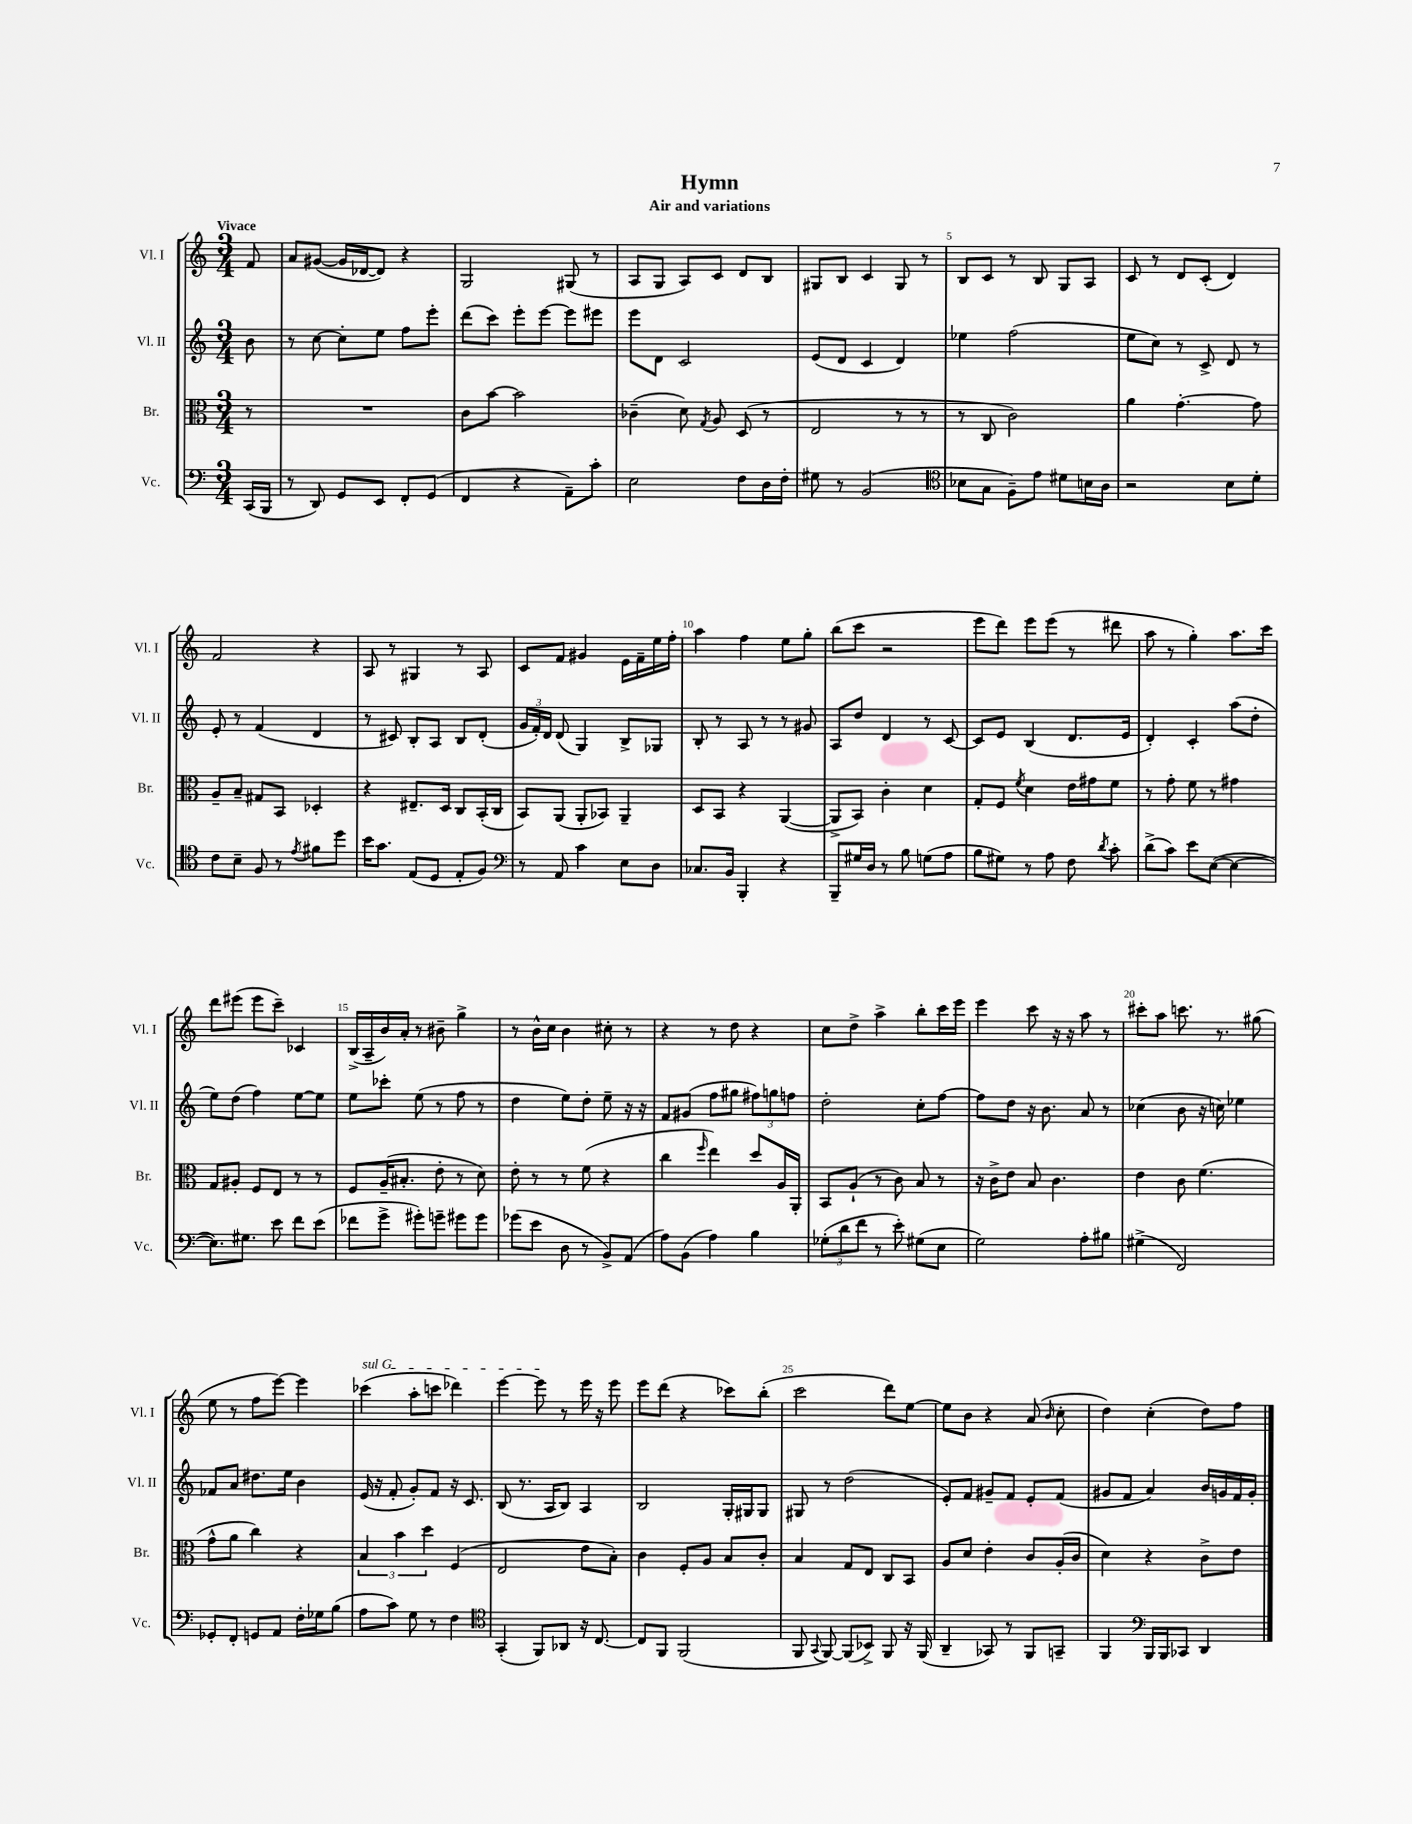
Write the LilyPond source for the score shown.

\header { title = "Hymn" subtitle = "Air and variations" }
<<
\new StaffGroup <<
\new Staff = "s0" \with { instrumentName = "Vl. I" shortInstrumentName = "Vl. I" } {
    \clef treble \key c \major \numericTimeSignature \time 3/4 \partial 8 \tempo "Vivace"
    \autoBeamOff f'8 |
    a'8[ gis'8]~( gis'16[ des'16~ des'8]) r4 |
    g2 gis8( r8 |
    a8[ g8] a8[) c'8] d'8[ b8] |
    gis8[ b8] c'4 gis8 r8 |
    b8[ c'8] r8 b8 g8[ a8] |
    c'8 r8 d'8[ c'8]-.( d'4) |
    f'2 r4 |
    a8 r8 gis4 r8 a8 |
    c'8[ f'8] gis'4 e'16[ f'16-- e''16 f''16]-. |
    a''4 f''4 e''8[ g''8]-. |
    b''8[( c'''8] r2 |
    e'''8[ d'''8]) e'''8[ e'''8]( r8 dis'''8 |
    a''8 r8 g''4-.) a''8.[ c'''16] |
    d'''8[ eis'''8]( eis'''8[ c'''8]--) ces'4 |
    b16[->( a16-- b'16) a'16]-. r8 bis'8-- g''4-> |
    r8 b'16[-^ c''16] b'4 cis''8-. r8 |
    r4 r8 d''8 r4 |
    c''8[ d''8]-> a''4-> b''8[-. c'''16 e'''16] |
    e'''4 c'''8 r16 r16 a''8 r8 |
    cis'''8[-. a''8] c'''8. r8. gis''8( |
    e''8 r8 f''8[ e'''8]~) e'''4 |
    \once \override TextSpanner.bound-details.left.text = \markup { \italic "sul G" } ces'''4\startTextSpan( a''8[-. c'''8] des'''4) |
    e'''4~ e'''8\stopTextSpan r8 e'''16 r16 e'''8 |
    e'''8[ d'''8]( r4 ces'''8[) b''8]-.( |
    c'''2 d'''8[) e''8]~ |
    e''8[ b'8] r4 a'8( \grace { b'16 } c''8-. |
    d''4) c''4-.( d''8[) f''8] \bar "|." |
}
\new Staff = "s1" \with { instrumentName = "Vl. II" shortInstrumentName = "Vl. II" } {
    \clef treble \key c \major \numericTimeSignature \time 3/4 \partial 8
    \autoBeamOff b'8 |
    r8 c''8~ c''8[-. e''8] f''8[ e'''8]-. |
    d'''8[( c'''8]) e'''8[-. e'''8]~ e'''8[ eis'''8] |
    e'''8[ d'8] c'2 |
    e'8[( d'8] c'4 d'4) |
    ees''4 f''2( |
    e''8[ c''8]) r8 c'8-> d'8 r8 |
    e'8-. r8 f'4( d'4 |
    r8 cis'8) b8[-. a8] b8[ d'8]-.( |
    \tuplet 3/2 { g'16[ f'16-.) d'16] } d'8( g4) b8[-> ges8] |
    b8-. r8 a8 r8 r8 gis'8 |
    a8[ d''8] d'4 r8 c'8~ |
    c'8[ e'8] b4( d'8.[ e'16] |
    d'4-.) c'4-. a''8[( d''8]-. |
    e''8[) d''8]( f''4) e''8[~ e''8] |
    e''8[ ces'''8]-. e''8( r8 f''8 r8 |
    d''4 e''8[) d''8]-. e''8-- r16 r16 |
    f'8[ gis'8]( f''8[ gis''8] \tuplet 3/2 { fis''8[) g''8 f''8] } |
    d''2-. c''8[-. f''8]~ |
    f''8[ d''8] r16 b'8. a'8 r8 |
    ces''4( b'8 r16 c''16) ees''4 |
    fes'8[ a'8] dis''8.[ e''16] b'4 |
    e'16( r16 f'8-. g'8[-.) f'8] r16 c'8. |
    b8( r8. a16[ b8]) a4 |
    b2 g16[-. gis16 gis8] |
    gis8 r8 d''2( |
    e'8[-.) f'8] gis'8[-- f'8] e'8[-. f'8]( |
    gis'8[ f'8] a'4) b'16[ g'16 f'16 g'16]-. \bar "|." |
}
\new Staff = "s2" \with { instrumentName = "Br." shortInstrumentName = "Br." } {
    \clef alto \key c \major \numericTimeSignature \time 3/4 \partial 8
    \autoBeamOff r8 |
    R2. |
    c'8[ b'8]~ b'2 |
    ces'4--( d'8) \acciaccatura { g8 } a8 d8( r8 |
    e2 r8 r8 |
    r8 c8 c'2) |
    a'4 g'4.~-. g'8 |
    a8[-- b8]-- gis8[ b,8] des4-. |
    r4 eis8.[-- d16] c8[ b,16-.( c16] |
    b,8[) a,8]( a,8[-. bes,8]) a,4-- |
    d8[ b,8] r4 a,4~( |
    a,8[-> b,8]) c'4-. d'4 |
    g8[-. f8] \acciaccatura { f'8 } d'4 e'16[ gis'16 f'8] |
    r8 g'8-. f'8 r8 gis'4 |
    g8[ ais8]-. f8[ e8] r8 r8 |
    f8[ a16--( bis8.]-. e'8-. r8 d'8) |
    e'8-. r8 r8 f'8( r4 |
    c''4 \grace { f''16 } e''4) d''8[ a16 a,16]-. |
    b,8[ a8]-!( r8 c'8) b8 r8 |
    r16 c'16[-> e'8] b8 c'4. |
    e'4 c'8 f'4.( |
    g'8[-^ a'8] c''4) r4 |
    \tuplet 3/2 { b4 b'4 d''4 } f4( |
    e2 e'8[ b8]-.) |
    c'4 f8[-. a8] b8[ c'8]-. |
    b4 g8[ e8] c8[ b,8] |
    a8[ d'8] e'4-. c'8[ a16-.( c'16] |
    d'4) r4 c'8[-> e'8] \bar "|." |
}
\new Staff = "s3" \with { instrumentName = "Vc." shortInstrumentName = "Vc." } {
    \clef bass \key c \major \numericTimeSignature \time 3/4 \partial 8
    \autoBeamOff c,16[( b,,16] |
    r8 d,8) g,8[ e,8] f,8[-. g,8]( |
    f,4 r4 a,8[--) c'8]-. |
    e2 f8[ d16 f16]-. |
    gis8 r8 b,2( |
    \clef tenor bes8[ g8] f8[--) e'8] dis'8[ b16 a16] |
    r2 b8[ d'8]-. |
    c'8[ b8]-- f8 r8 \acciaccatura { e'8 } fis'8[ d''8] |
    b'16[ g'8.] e8[( d8] e8[-. f8]) |
    \clef bass r8 a,8 c'4 e8[ d8] |
    ces8.[ b,16] b,,4-. r4 |
    b,,8[-- gis16 d16] r8 b8 g8[( a8] |
    b8[ gis8]) r8 a8 f8 \acciaccatura { d'8 } c'8-. |
    d'8[->( c'8]) e'8[ e8]~( e4~ |
    e8.[) gis8.] e'8 f'8[ e'8]( |
    fes'8[ g'8]-> gis'8[-.) g'8]-- gis'8[ gis'8] |
    ges'8[( e'8] d8 r8 b,8[->) a,8]( |
    a8[) b,8]( a4) b4 |
    \tuplet 3/2 { ges8[-.( d'8 f'8] } r8 e'8-.) gis8[( e8] |
    g2) a8[-. bis8] |
    gis4->( f,2) |
    ges,8[-. f,8]-. g,8[ a,8] f16[-. ges16 b8]( |
    a8[ c'8]) g8 r8 f4 |
    \clef tenor g,4-.( f,8[) aes,8] r16 c8.~ |
    c8[ f,8] f,2( |
    f,8 \appoggiatura { g,8 } f,8~) f,8[( bes,8]->) f,8 r16 f,16( |
    a,4-- ges,8) r8 f,8[ g,8]-- |
    f,4 \clef bass b,,16[ b,,16 ces,8] d,4 \bar "|." |
}
>>
>>
\layout { \context { \Score \override BarNumber.break-visibility = ##(#f #t #t) barNumberVisibility = #(every-nth-bar-number-visible 5) } }
